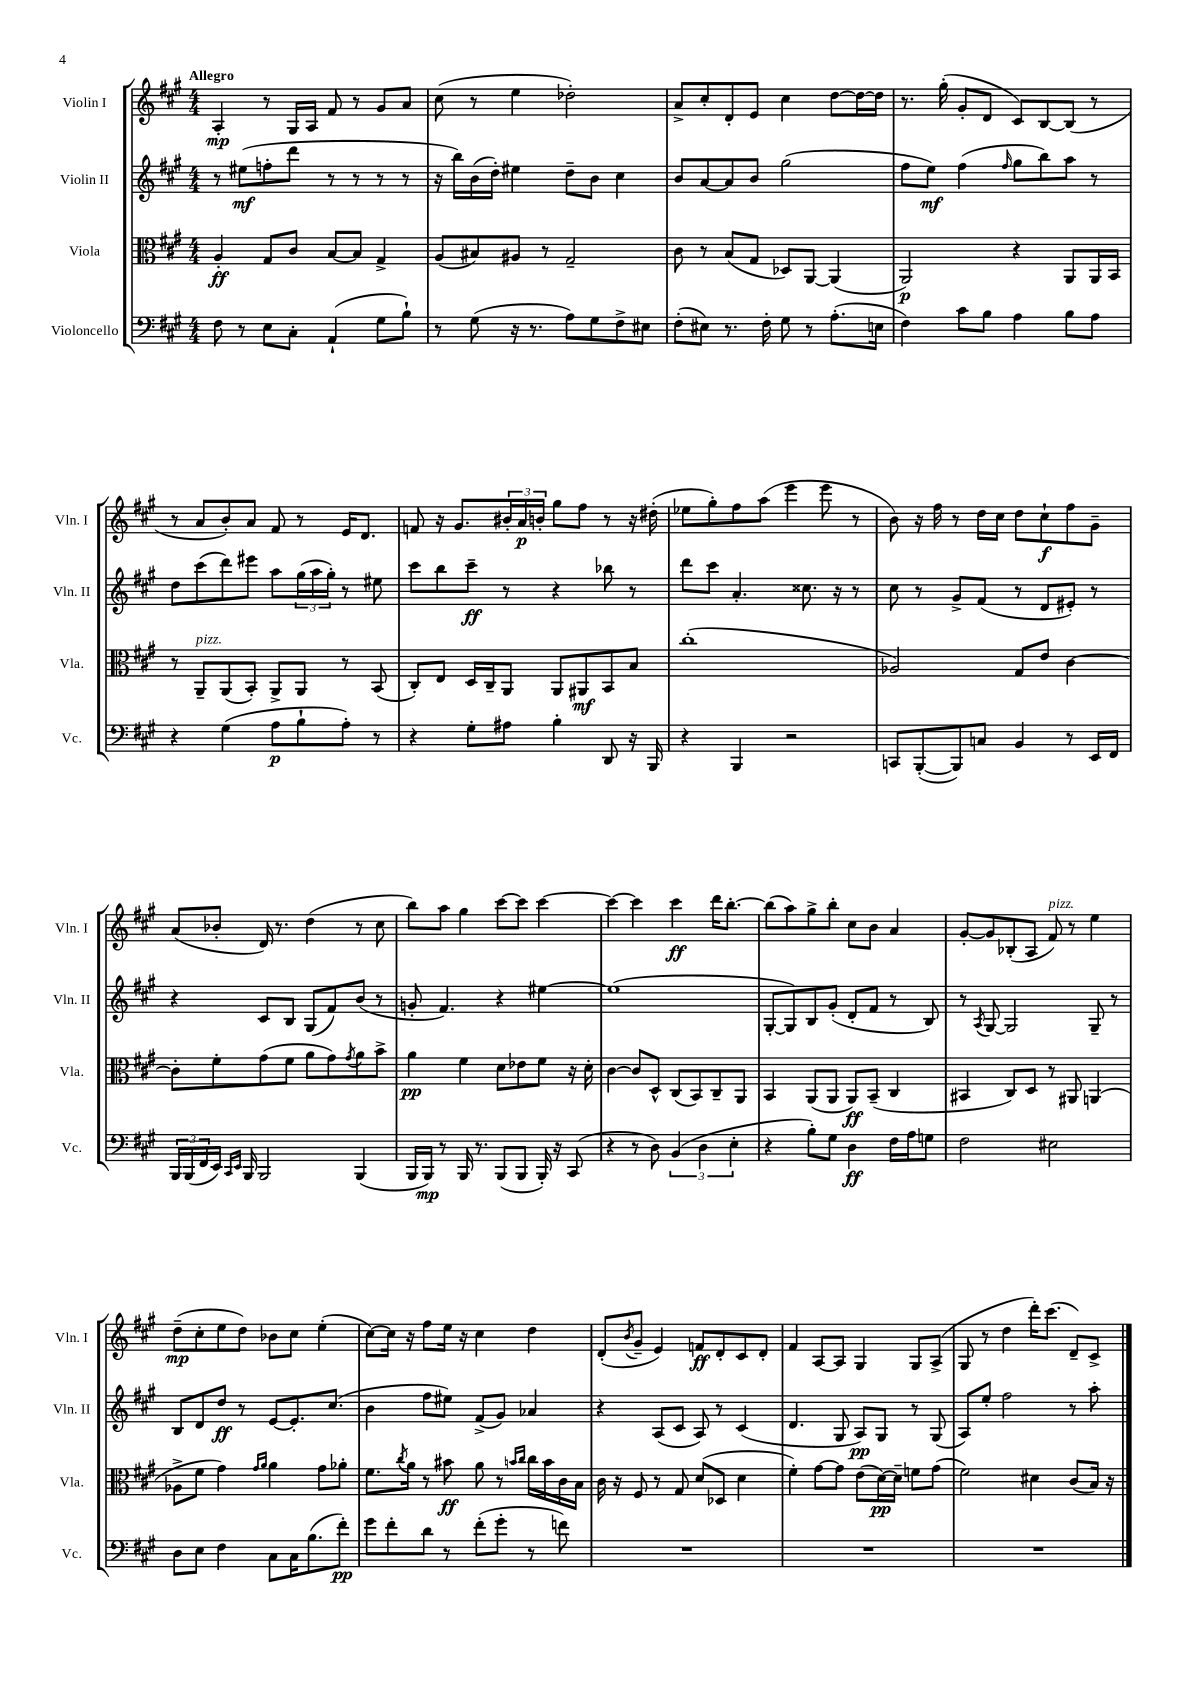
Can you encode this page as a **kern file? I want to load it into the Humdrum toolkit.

**kern	**kern	**kern	**kern
*staff4	*staff3	*staff2	*staff1
*clefF4	*clefC3	*clefG2	*clefG2
*k[f#c#g#]	*k[f#c#g#]	*k[f#c#g#]	*k[f#c#g#]
*M4/4	*M4/4	*M4/4	*M4/4
8F#\	4A'/	8r	4A'/
8r	.	(8ee#\L	.
8E\L	8G#/L	8ff'\	8r
8C#'\J	8c#/J	8ddd\J	16G#/LL
.	.	.	16A/JJ
(4AA`/	[8B/L	8r	8f#/
.	8B/]J	8r	8r
8G#\L	4G#^/	8r	8g#/L
8B`\J)	.	8r	8a/J
=	=	=	=
8r	(8A/L	16r	(8cc#\
.	.	16bb\LL)	.
(8G#\	8B#/)	(16b\	8r
.	.	16dd'\JJ)	.
16r	8A#/J	4ee#\	4ee\
8.r	.	.	.
.	8r	.	.
8A\L)	2G#~/	8dd~\L	2dd-'\)
8G#\	.	8b\J	.
8F#^\	.	4cc#\	.
8E#\J	.	.	.
=	=	=	=
(8F#'\L	8c#\	8b/L	8a^/L
8E#\J)	8r	[8a/	8cc#'/
8.r	(8B/L	8a/]	8d'/
.	8G#/J	8b/J	8e/J
16F#'\	.	.	.
8G#\	8D-/L)	(2gg#\	4cc#\
8r	[8AA/J	.	.
(8.A'\L	(4AA/]	.	[8dd\L
.	.	.	16dd\_L
16E\Jk	.	.	16dd\]JJ
=	=	=	=
4F#\)	2AA/)	8ff#\L	8.r
.	.	8ee\J)	.
.	.	.	(16gg#'\
8c#\L	.	(4ff#\	8g#'/L
8B\J	.	.	8d/J
.	.	16qqff#/	.
4A\	4r	8gg#\L	8c#/L)
.	.	8bb\)	[8B/
8B\L	8AA/L	8aa\J	(8B/]J
8A\J	16AA/L	8r	8r
.	16BB/JJ	.	.
=	=	=	=
4r	8r	8dd\L	8r
.	8AA~/L	(8ccc#\	8a/L
(4G#\	(8AA/	8ddd\)	8b'/)
.	8BB'/J)	8eee#\J	8a/J
8A\L	8AA^/L	8aa\L	8f#/
8B`\	8AA/J	(24gg#\L	8r
.	.	24aa\	.
.	.	24gg#'\JJ)	.
8A'\J)	8r	8r	16e/LK
.	.	.	8.d/J
8r	(8BB/	8ee#\	.
=	=	=	=
4r	8C#'/L)	8ccc#\L	8f/
.	8E/J	8bb\	16r
.	.	.	8.g#/L
8G#'\L	16D/LL	8ccc#~\J	.
.	16C#~/J	.	.
8A#\J	8AA/J	8r	24b#'/L
.	.	.	24a/
.	.	.	24b'/JJ
4B'\	8AA/L	4r	8gg#\L
.	8AA#/	.	8ff#\J
8DD/	8BB/	8bb-\	8r
16r	8B/J	8r	16r
16BBB/	.	.	(16dd#'\
=	=	=	=
4r	(1cc#'	8ddd\L	8ee-\L
.	.	8ccc#\J	8gg#'\)
4BBB/	.	4.a'/	8ff#\
.	.	.	(8aa\J
2r	.	.	4eee\
.	.	8.cc##\	.
.	.	.	8eee\
.	.	16r	.
.	.	8r	8r
=	=	=	=
8CC/L	2A-/)	8cc#\	8b\)
([8BBB'/	.	8r	16r
.	.	.	16ff#\
8BBB/])	.	8g#^/L	8r
8C/J	.	(8f#/J	16dd\LL
.	.	.	16cc#\JJ
4BB/	8G#/L	8r	8dd\L
.	8e/J	8d/L	8cc#`\
8r	[4c#\	8e#'/J)	8ff#\
16EE/LL	.	8r	8g#~\J
16FF#/JJ	.	.	.
=	=	=	=
24BBB/LL	8c#'\]L	4r	(8a/L
(24BBB/	.	.	.
24FF#/	.	.	.
16EE/JJ)	8f#'\	.	8b-'/J
16qqCC#/LL	.	.	.
16qqEE/JJ	.	.	.
16BBB/	.	.	.
2BBB/	(8g#\	8c#/L	16d/)
.	.	.	8.r
.	8f#\J	8B/J	.
.	8a\L	(8G#/L	(4dd\
.	8g#\)	8f#/)	.
.	8qg#/	.	.
(4BBB/	8a\	(8b/J	8r
.	8b^\J	8r	8cc#\
=	=	=	=
16BBB/LL	4a\	8g'/	8bb\L)
16BBB/JJ)	.	.	.
8r	.	4.f#/)	8aa\J
16BBB/	4f#\	.	4gg#\
8.r	.	.	.
(8BBB/L	8d\L	4r	[8ccc#\L
8BBB/J	8e-\	.	8ccc#\]J
16BBB'/)	8f#\J	[4ee#\	[4ccc#\
16r	.	.	.
(8CC#/	16r	.	.
.	16d'\	.	.
=	=	=	=
4r	[4c#\	(1ee#]	4ccc#\_
8r	8c#/]L	.	4ccc#\]
8D\)	8D^^/J	.	.
(6BB/	(8C#/L	.	4ccc#\
.	8BB/)	.	.
6D\	.	.	.
.	8C#~/	.	16ddd\LK
.	.	.	[8.bb'\J
6E'\	.	.	.
.	8AA/J	.	.
=	=	=	=
4r	4BB/	[8G#'/L	(8bb\]L
.	.	8G#/])	8aa\)
8B'\L)	(8AA/L	8B/	8gg#^\
8G#\J	8AA/J	(8g#'/J	8bb'\J
4D\	8AA/L)	8d'/L	8cc#\L
.	(8BB~/J	8f#/J	8b\J
16F#\LL	4C#/	8r	4a/
16A\J	.	.	.
8G\J	.	8B/)	.
=	=	=	=
2F#\	4BB#/	8r	[8g#'/L
.	.	8qA/	.
.	.	[8G#/	8g#/]
.	8C#/L)	2G#/]	(8B-'/
.	8D/J	.	8A/J
2E#\	8r	.	8f#/)
.	8AA#/	.	8r
.	(4AA/	8G#~/	4ee\
.	.	8r	.
=	=	=	=
8D\L	8A-^\L	8B/L	(8dd~\L
8E\J	8f#\J	8d/	8cc#'\
4F#\	4g#\)	8dd/J	8ee\
.	.	8r	8dd\J)
.	16qqg#/LL	.	.
.	16qqa/JJ	.	.
8C#\L	4a\	[8e/L	8b-\L
16C#\K	.	8.e'/]	8cc#\J
(8.B\	.	.	.
.	8g#\L	.	(4ee'\
.	.	(8.cc#/J	.
8f#'\J)	8a-'\J	.	.
=	=	=	=
8g#\L	8.f#\L	4b\	[8cc#\L)
8f#'\	.	.	16cc#\]Jk
.	8qcc#/	.	.
.	16a\Jk	.	16r
8d\J	8r	8ff#\L	8ff#\L
8r	8b#\	8ee#\J)	16ee\Jk
.	.	.	16r
(8f#'\L	8a\	(8f#^/L	4cc#\
8g#'\J	8r	8g#/J)	.
.	16qqb/LL	.	.
.	16qqcc#/JJ	.	.
8r	16cc#\LL	4a-/	4dd\
.	16b\	.	.
8f\)	16c#\	.	.
.	16B\JJ	.	.
=	=	=	=
1r	16c#\	4r	(8d'/L
.	16r	.	.
.	.	.	8qb/
.	8F#/	.	8g#~/J
.	8r	(8A/L	4e/)
.	8G#/	8c#/J	.
.	(8d/L	8A/)	8f/L
.	8D-/J	8r	8d'/
.	4d\	(4c#/	8c#/
.	.	.	8d'/J
=	=	=	=
1r	4f#'\)	4.d/	4f#/
.	[8g#\L	.	[8A/L
.	8g#\]J	8G#/	8A/]J
.	(8e\L	8A/L)	4G#/
.	[16d\L)	8G#/J	.
.	16d~\]JJ	.	.
.	8f\L	8r	8G#/L
.	(8g#\J	(8G#/	(8A^/J
=	=	=	=
1r	2f#\)	8A/L)	8G#/
.	.	8ee'/J	8r
.	.	2ff#\	4dd\
.	4d#\	.	16ddd'\LK)
.	.	.	(8.ccc#\J
.	(8c#/L	8r	8d~/L)
.	16B/Jk)	8aa'\	8c#^/J
.	16r	.	.
==	==	==	==
*-	*-	*-	*-
